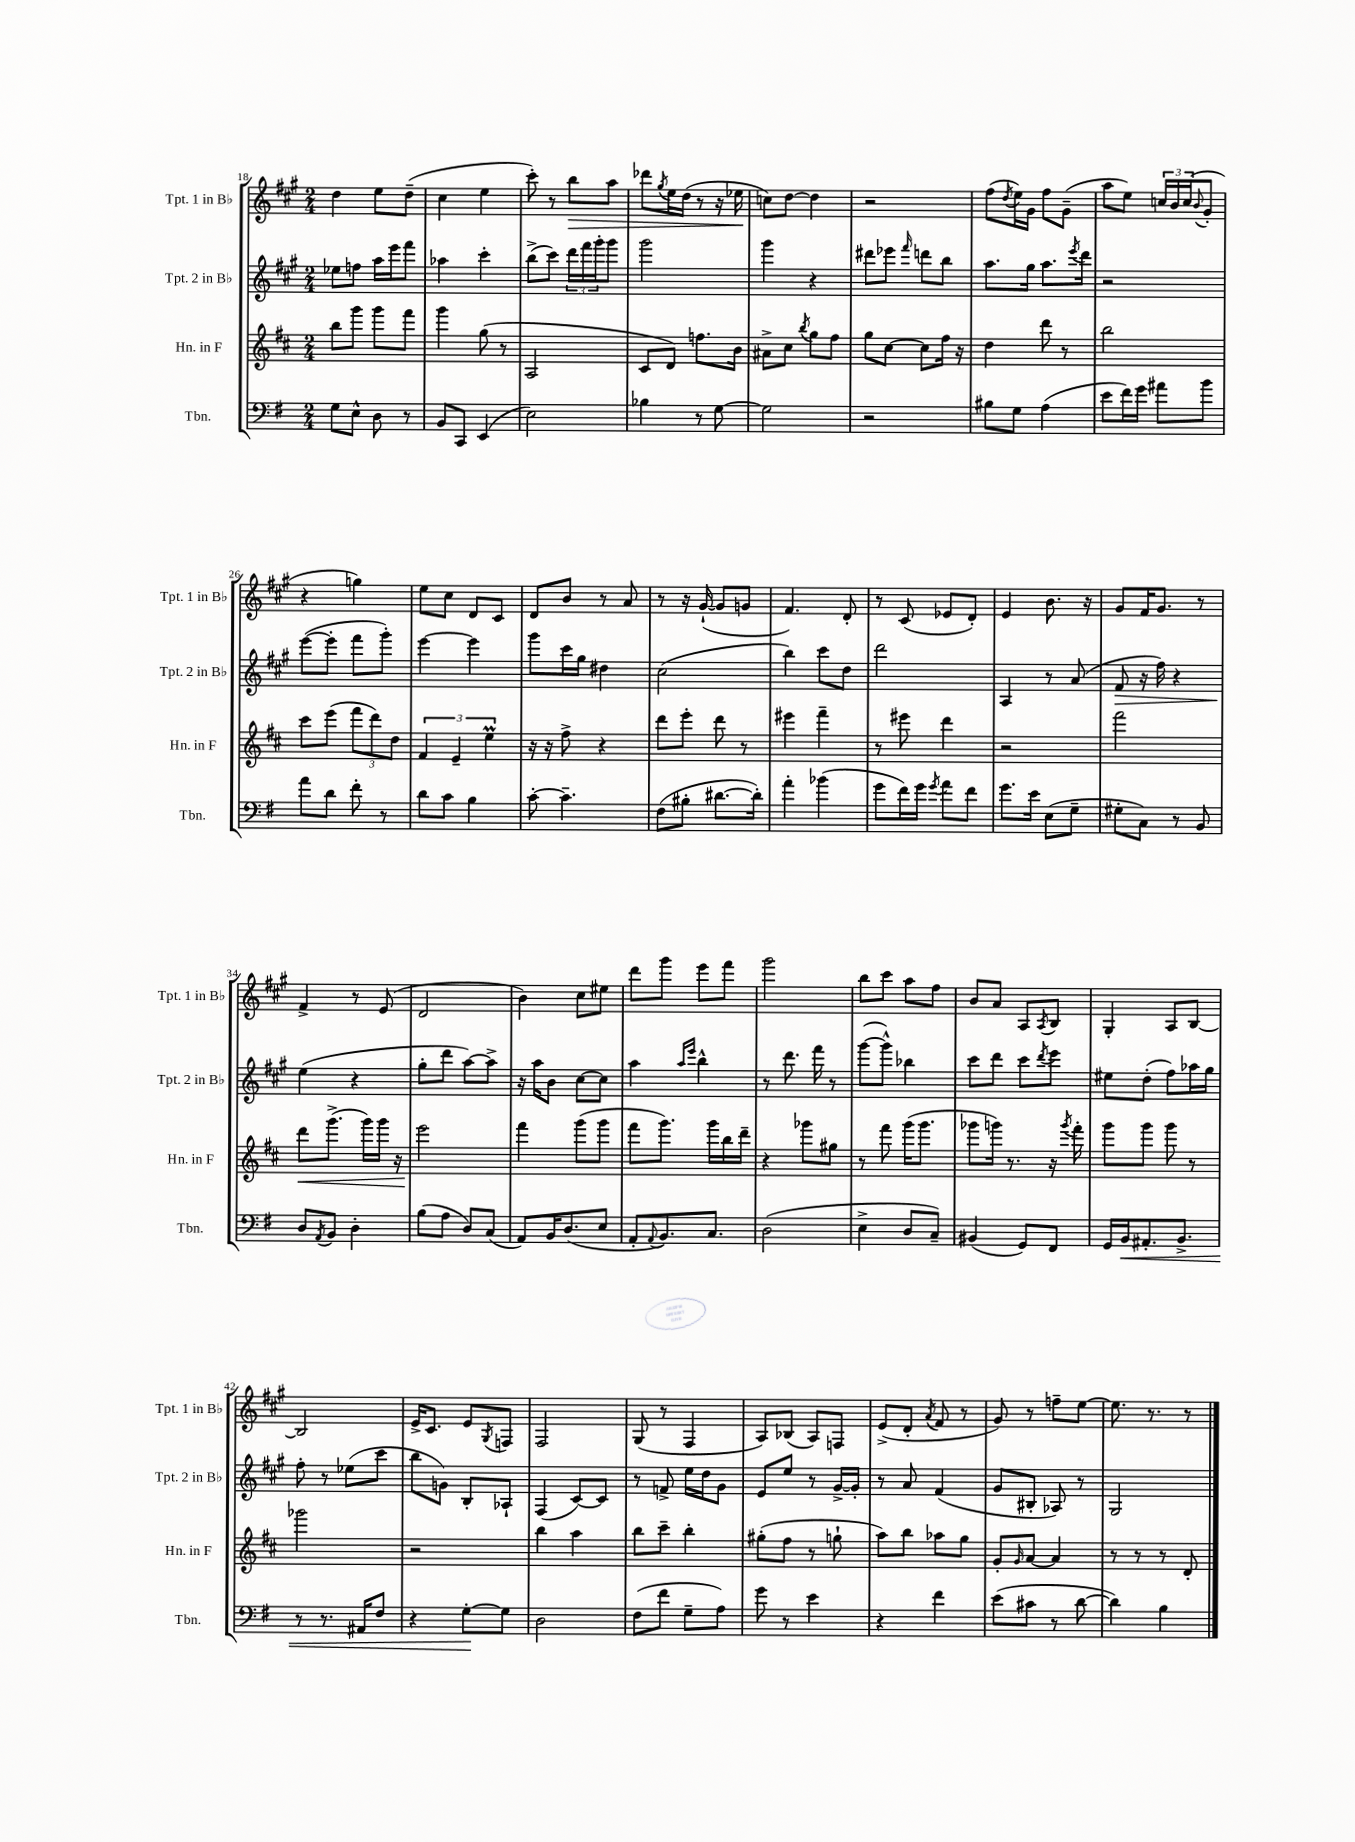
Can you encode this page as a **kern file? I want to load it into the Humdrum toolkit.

**kern	**dynam	**kern	**dynam	**kern	**dynam	**kern	**dynam
*part4	*part4	*part3	*part3	*part2	*part2	*part1	*part1
*staff4	*staff4	*staff3	*staff3	*staff2	*staff2	*staff1	*staff1
*I"Tbn.	*	*I"Hn. in F	*	*I"Tpt. 2 in B♭	*	*I"Tpt. 1 in B♭	*
*I'Tbn.	*	*I'Hn. in F	*	*I'Tpt. 2 in B♭	*	*I'Tpt. 1 in B♭	*
*clefF4	*	*clefG2	*	*clefG2	*	*clefG2	*
*k[f#]	*	*k[f#c#]	*	*k[f#c#g#]	*	*k[f#c#g#]	*
*M2/4	*	*M2/4	*	*M2/4	*	*M2/4	*
=18	=18	=18	=18	=18	=18	=18	=18
8G\L	.	8bb\L	.	8ee-X\L	.	4dd\	.
8E^^\J	.	8ggg\J	.	8ffn\J	.	.	.
8D\	.	8ggg\L	.	16aa\LL	.	8ee\L	.
.	.	.	.	16eee\J	.	.	.
8r	.	8fff#\J	.	8fff#\J	.	(8dd~\J	.
=19	=19	=19	=19	=19	=19	=19	=19
8BB/L	.	4ggg\	.	4aa-X\	.	4cc#\	.
8CC/J	.	.	.	.	.	.	.
(4EE/	.	(8gg\	.	4ccc#'\	.	4ee\	.
.	.	8r	.	.	.	.	.
=20	=20	=20	=20	=20	=20	=20	=20
2E\)	.	2A/	.	(8bb^\L	.	8ccc#'\)	.
.	.	.	.	8ccc#\J)	.	8r	.
!	!	!	!	!	!	!	!LO:HP:b
.	.	.	.	24ddd\LL	.	8bb\L	>
.	.	.	.	24fff#\	.	.	.
.	.	.	.	24ggg#'\J	.	.	.
.	.	.	.	8ggg#\J	.	8aa\J	.
=21	=21	=21	=21	=21	=21	=21	=21
4B-X\	.	8c#/L	.	2ggg#\	.	8ddd-X\L	.
.	.	.	.	.	.	8qgg#/	.
.	.	8d/J)	.	.	.	16ee\L	.
.	.	.	.	.	.	(16dd\JJ	.
8r	.	8.ffn\L	.	.	.	8r	.
[8G\	.	.	.	.	.	16r	.
.	.	16b\Jk	.	.	.	16ee-X\	.
.	.	.	.	.	.	.	]
=22	=22	=22	=22	=22	=22	=22	=22
2G\]	.	8a#X^\L	.	4ggg#\	.	8ccn\L)	.
.	.	8cc#\J	.	.	.	[8dd\J	.
.	.	8qbb/	.	.	.	.	.
.	.	8gg\L	.	4r	.	4dd\]	.
.	.	8ff#\J	.	.	.	.	.
=23	=23	=23	=23	=23	=23	=23	=23
2r	.	8gg\L	.	8ddd#X\L	.	2r	.
.	.	[8cc#\J	.	8eee-X\J	.	.	.
.	.	.	.	16qqfff#/	.	.	.
.	.	8cc#\L]	.	8dddn\L	.	.	.
.	.	16ff#\Jk	.	8bb\J	.	.	.
.	.	16r	.	.	.	.	.
=24	=24	=24	=24	=24	=24	=24	=24
8B#X\L	.	4dd\	.	8.aa\L	.	(8ff#\L	.
.	.	.	.	.	.	8qdd/	.
8G\J	.	.	.	.	.	16ee\L)	.
.	.	.	.	16gg#\Jk	.	16g#\JJ	.
(4A\	.	8ddd\	.	8.aa\L	.	8ff#\L	.
.	.	8r	.	.	.	(8g#~\J	.
.	.	.	.	8qeee/	.	.	.
.	.	.	.	16ddd\Jk	.	.	.
=25	=25	=25	=25	=25	=25	=25	=25
8e\L	.	2bb\	.	2r	.	8aa\L	.
16f#\L)	.	.	.	.	.	8ee\J)	.
16g\JJ	.	.	.	.	.	.	.
8a#X\L	.	.	.	.	.	24ccn/LL	.
.	.	.	.	.	.	24b/	.
.	.	.	.	.	.	(24cc/J	.
.	.	.	.	.	.	8qqb/	.
8b\J	.	.	.	.	.	8g#'/J	.
!!LO:LB:g=z
=26	=26	=26	=26	=26	=26	=26	=26
8a\L	.	8ccc#\L	.	([8eee\L	.	4r	.
8d\J	.	(8eee\J	.	8eee'\J]	.	.	.
8f#'\	.	12fff#\L	.	8fff#\L	.	4ggn\)	.
.	.	12ddd\)	.	.	.	.	.
8r	.	.	.	8ggg#'\J)	.	.	.
.	.	12dd\J	.	.	.	.	.
=27	=27	=27	=27	=27	=27	=27	=27
8d\L	.	6f#/	.	[4eee\	.	8ee\L	.
8c\J	.	.	.	.	.	8cc#\J	.
.	.	6e~/	.	.	.	.	.
4B\	.	.	.	4eee\]	.	8d/L	.
.	.	6eeM\	.	.	.	.	.
.	.	.	.	.	.	8c#/J	.
=28	=28	=28	=28	=28	=28	=28	=28
[8c'\	.	16r	.	8ggg#\L	.	8d/L	.
.	.	16r	.	.	.	.	.
4.c~\]	.	8ff#^\	.	16ccc#\L	.	8b/J	.
.	.	.	.	16gg#\JJ	.	.	.
.	.	4r	.	4dd#X\	.	8r	.
.	.	.	.	.	.	8a/	.
=29	=29	=29	=29	=29	=29	=29	=29
(8F#\L	.	8ddd\L	.	(2cc#\	.	8r	.
8B#X'\J	.	8eee'\J	.	.	.	16r	.
.	.	.	.	.	.	([16g#`/	.
[8.d#X\L	.	8ddd\	.	.	.	8g#/L]	.
.	.	8r	.	.	.	8gn/J	.
16d#'\Jk])	.	.	.	.	.	.	.
=30	=30	=30	=30	=30	=30	=30	=30
4a'\	.	4eee#X\	.	4bb\)	.	4.f#/)	.
(4b-X\	.	4fff#~\	.	8ccc#\L	.	.	.
.	.	.	.	8dd\J	.	8d'/	.
=31	=31	=31	=31	=31	=31	=31	=31
8g\L	.	8r	.	2ddd\	.	8r	.
16f#\L)	.	8eee#X\	.	.	.	(8c#/	.
16g\JJ	.	.	.	.	.	.	.
8qg/	.	.	.	.	.	.	.
8a\L	.	4ddd\	.	.	.	8e-X/L	.
8f#\J	.	.	.	.	.	8d'/J)	.
=32	=32	=32	=32	=32	=32	=32	=32
8.g\L	.	2r	.	4A/	.	4e/	.
16e\Jk	.	.	.	.	.	.	.
(8E\L	.	.	.	8r	.	8.b\	.
8G~\J	.	.	.	(8a/	.	.	.
.	.	.	.	.	.	16r	.
=33	=33	=33	=33	=33	=33	=33	=33
!	!	!	!	!	!LO:HP:b	!	!
8G#X'\L	.	2fff#\	.	8f#/	>	8g#/L	.
8C\J)	.	.	.	16r	.	16f#/K	.
.	.	.	.	16ff#\)	.	8.g#/J	.
8r	.	.	.	4r	.	.	.
8BB/	.	.	.	.	.	8r	.
!!LO:LB:g=z
=34	=34	=34	=34	=34	=34	=34	=34
!	!	!	!LO:HP:b	!	!	!	!
8D/L	.	8ddd\L	<	(4ee\	.	4f#^/	.
8qAA/	.	.	.	.	.	.	.
8BB/J	.	(8.ggg^\J	.	.	.	.	.
4D'\	.	.	.	4r	]	8r	.
.	.	16ggg\LL)	.	.	.	.	.
.	.	16ggg\JJ	.	.	.	(8e/	.
.	.	16r	.	.	.	.	.
=35	=35	=35	=35	=35	=35	=35	=35
(8B\L	.	2eee\	.	8gg#'\L	.	2d/	.
8A\J	.	.	.	8ddd\J	.	.	.
8D/L)	.	.	.	[8aa\L)	.	.	.
(8C/J	.	.	.	8aa^\J]	.	.	.
.	.	.	[	.	.	.	.
=36	=36	=36	=36	=36	=36	=36	=36
8AA/L)	.	4fff#\	.	16r	.	4b\)	.
.	.	.	.	16aa\KL	.	.	.
16BB/K	.	.	.	8b\J	.	.	.
(8.D/	.	.	.	.	.	.	.
.	.	(8ggg\L	.	[8cc#\L	.	8cc#\L	.
8E/J	.	8ggg\J	.	8cc#\J]	.	8ee#X\J	.
=37	=37	=37	=37	=37	=37	=37	=37
8AA'/L	.	8fff#\L	.	4aa\	.	8ddd\L	.
8qqAA/	.	.	.	.	.	.	.
8.BB/)	.	8.ggg\J)	.	.	.	8ggg#\J	.
.	.	.	.	16qqaa/LL	.	.	.
.	.	.	.	16qqeee/JJ	.	.	.
.	.	.	.	4bb^^\	.	8eee\L	.
8.C/J	.	16ggg\LL	.	.	.	.	.
.	.	16bb\	.	.	.	8fff#\J	.
.	.	16ddd~\JJ	.	.	.	.	.
=38	=38	=38	=38	=38	=38	=38	=38
(2D\	.	4r	.	8r	.	2ggg#\	.
.	.	.	.	8.ddd\	.	.	.
.	.	8ggg-X\L	.	.	.	.	.
.	.	.	.	16fff#\	.	.	.
.	.	8gg#X\J	.	8r	.	.	.
=39	=39	=39	=39	=39	=39	=39	=39
4E^\	.	8r	.	([8ggg#\L	.	8bb\L	.
.	.	8fff#\	.	8ggg#^^\J])	.	8ccc#\J	.
8D/L	.	(16ggg\KL	.	4bb-X\	.	8aa\L	.
.	.	8.ggg\J	.	.	.	.	.
8C~/J)	.	.	.	.	.	8ff#\J	.
=40	=40	=40	=40	=40	=40	=40	=40
(4BB#X/	.	8ggg-X\L	.	8ccc#\L	.	8b/L	.
.	.	16gggn\Jk)	.	8ddd\J	.	8a/J	.
.	.	8.r	.	.	.	.	.
8GG/L)	.	.	.	8ccc#\L	.	8A/L	.
.	.	.	.	8qddd/	.	8qA/	.
8FF#/J	.	16r	.	8eee\J	.	8B/J	.
.	.	8qggg/	.	.	.	.	.
.	.	16fff#'\	.	.	.	.	.
=41	=41	=41	=41	=41	=41	=41	=41
16GG/LL	.	8ggg\L	.	8ee#X\L	.	4G#'/	.
!	!LO:HP:b	!	!	!	!	!	!
16BB/J	<	.	.	.	.	.	.
8.AA#X'/	.	8ggg\J	.	(8dd'\J	.	.	.
.	.	8ggg\	.	8ff#\L)	.	8A/L	.
8.BB^/J	.	.	.	.	.	.	.
.	.	8r	.	16aa-X\L	.	[8B/J	.
.	.	.	.	16gg#\JJ	.	.	.
!!LO:LB:g=z
=42	=42	=42	=42	=42	=42	=42	=42
8r	.	2ggg-X\	.	8ff#'\	.	2B/]	.
8.r	.	.	.	8r	.	.	.
.	.	.	.	(8ee-X\L	.	.	.
16AA#X/KL	.	.	.	.	.	.	.
8F#/J	.	.	.	8ccc#\J	.	.	.
=43	=43	=43	=43	=43	=43	=43	=43
4r	.	2r	.	8bb\L	.	16e^/KL	.
.	.	.	.	.	.	8.c#/J	.
.	.	.	.	8gn\J)	.	.	.
[8G'\L	.	.	.	8B'/L	.	8e/L	.
.	.	.	.	.	.	8qG#/	.
8G\J]	[	.	.	8A-X`/J	.	8Fn/J	.
=44	=44	=44	=44	=44	=44	=44	=44
2D\	.	4bb\	.	(4F#/	.	2F#/	.
.	.	4aa\	.	[8c#/L)	.	.	.
.	.	.	.	8c#/J]	.	.	.
=45	=45	=45	=45	=45	=45	=45	=45
(8F#\L	.	8bb\L	.	8r	.	(8G#/	.
8f#\J	.	8ccc#~\J	.	8fn^/	.	8r	.
8G~\L	.	4bb'\	.	16ee\LL	.	4F#/	.
.	.	.	.	16dd\J	.	.	.
8A\J)	.	.	.	8g#\J	.	.	.
=46	=46	=46	=46	=46	=46	=46	=46
8g\	.	(8gg#X'\L	.	8e/L	.	8A/L)	.
8r	.	8ff#\J	.	8ee/J	.	(8B-X/J	.
4e\	.	8r	.	8r	.	8A/L)	.
.	.	8ggn`\	.	[16g#^/LL	.	8Fn/J	.
.	.	.	.	16g#'/JJ]	.	.	.
=47	=47	=47	=47	=47	=47	=47	=47
4r	.	8aa\L)	.	8r	.	(8e^/L	.
.	.	8bb\J	.	8a/	.	8d'/J	.
.	.	.	.	.	.	8qa/	.
4f#\	.	8aa-X\L	.	(4f#/	.	8f#/	.
.	.	8gg\J	.	.	.	8r	.
=48	=48	=48	=48	=48	=48	=48	=48
(8e\L	.	8g'/L	.	8g#/L	.	8g#/)	.
.	.	16qqg/	.	.	.	.	.
8c#X\J	.	[8a/J	.	8B#X'/J	.	8r	.
8r	.	4a/]	.	8A-X/)	.	8ffn~\L	.
[8d\	.	.	.	8r	.	[8ee\J	.
=49	=49	=49	=49	=49	=49	=49	=49
4d\])	.	8r	.	2G#/	.	8.ee\]	.
.	.	8r	.	.	.	.	.
.	.	.	.	.	.	8.r	.
4B\	.	8r	.	.	.	.	.
.	.	8d'/	.	.	.	8r	.
==	==	==	==	==	==	==	==
*-	*-	*-	*-	*-	*-	*-	*-
